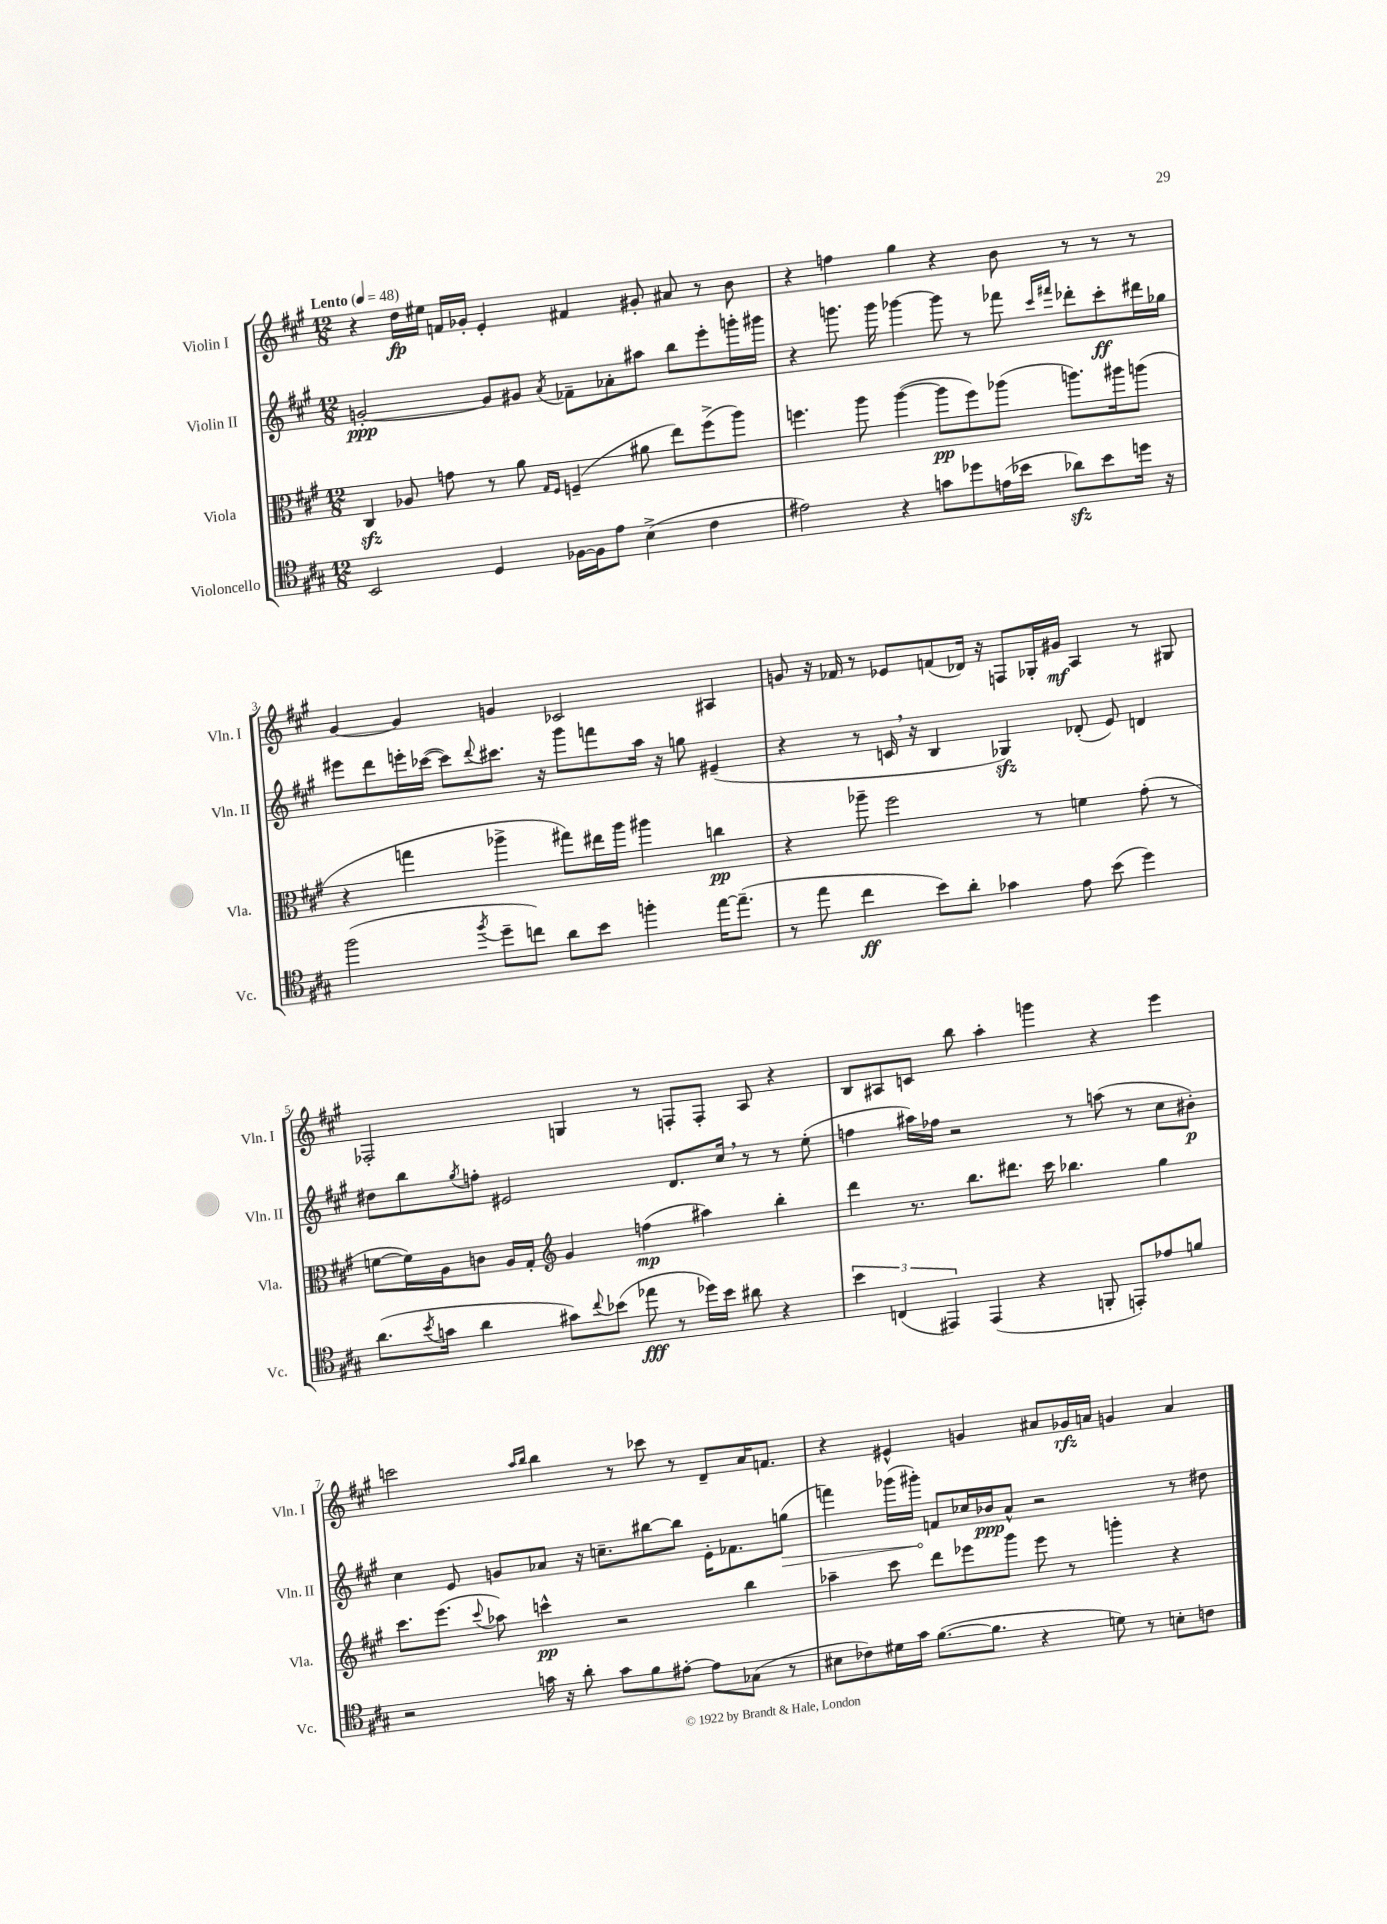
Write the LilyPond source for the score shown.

<<
\new StaffGroup <<
\new Staff = "s0" \with { instrumentName = "Violin I" shortInstrumentName = "Vln. I" } {
    \clef treble \key a \major \numericTimeSignature \time 12/8 \tempo "Lento" 4 = 48
    r4 d''16\fp eis''16 f'16 ges'16-. e'4-. fis'4 gis'8-. ais'8 r8 b'8 |
    r4 f''4 gis''4 r4 b'8 r8 r8 r8 |
    gis'4~ gis'4 g'4 ces'2 ais4 |
    g'8 r16 fes'16 r8 ees'8 f'8( des'16) r16 f8 ges16-. gis'16\mf a4 r8 gis8 |
    fes2-. g4 r8 f8-. f8-. a8 r4 |
    b8 ais8 c'8 b''8 a''4-. g'''4 r4 e'''4 |
    c'''2 \grace { a''16 b''16 } b''4 r8 ces'''8 r8 d'8-- a'16 f'8. |
    r4 eis'4-^ g'4 ais'8 ges'16\rfz a'16 g'4 a'4 \bar "|." |
}
\new Staff = "s1" \with { instrumentName = "Violin II" shortInstrumentName = "Vln. II" } {
    \clef treble \key a \major \numericTimeSignature \time 12/8
    g'2~-.\ppp g'8 gis'8 \acciaccatura { a'8 } fes'8-- aes'8-. ais''8 b''8 e'''8-. g'''16-. gis'''16 |
    r4 g'''8. g'''16 ges'''4~ ges'''8 r8 fes'''8 \grace { cis'''16 fis'''16 } des'''8-. cis'''8-.\ff dis'''16 ges''16 |
    eis'''8 d'''8 e'''16-. ces'''16~( ces'''8) \appoggiatura { d'''8 } cis'''8. r16 gis'''8 f'''8 a''16 r16 g''8 eis'4--( |
    r4 r8 c'16 \breathe r16 b4 ges4\sfz) des'8-.( e'8) d'4 |
    dis''8 b''8 \acciaccatura { gis''8 } f''8-. eis'2 d'8. cis''16 \breathe r8 r8 e''8-.( |
    f''4 ais''16) fes''16 r2 r8 a''8( r8 cis''8 bis'8-.\p) |
    cis''4 e'8 g'8 aes'8 r16 c''8.-- bis''8~ bis''8 e'16-. fes'8. \once \override Hairpin.circled-tip = ##t g''8\>( |
    f'''4) ges'''16( gis'''16-.\!) f'8 ces''16 bes'16\ppp a'8-^ r2 r8 dis''8 \bar "|." |
}
\new Staff = "s2" \with { instrumentName = "Viola" shortInstrumentName = "Vla." } {
    \clef alto \key a \major \numericTimeSignature \time 12/8
    cis4\sfz aes8 g'8 r8 a'8 \grace { gis16 fis16 } f4--( ais'8 e''8) fis''8->( a''8) |
    f''4. a''8 a''4~( a''8\pp f''8) aes''8( a''8.) ais''16 a''8( |
    r4 g''4 aes''4-> gis''8) eis''16 aes''16 ais''4 c''4\pp |
    r4 aes''8-- fis''2 r8 f'4 gis'8-.( r8 |
    f'8~ f'16) a16 c'8 a16 gis16-. \clef treble gis'4 f''4\mp( ais''4) b''4-. |
    d'''4 r8. b''8. dis'''8. cis'''16 bes''4. gis''4 |
    cis'''8. e'''8.( \appoggiatura { cis'''8 } aes''8) c'''4-^\pp r2 b''4 |
    aes''4-- cis'''8 d'''8 ees'''8 gis'''8 ees'''8 r8 g'''4-. r4 \bar "|." |
}
\new Staff = "s3" \with { instrumentName = "Violoncello" shortInstrumentName = "Vc." } {
    \clef tenor \key a \major \numericTimeSignature \time 12/8
    b,2 d4 fes16~ fes16 e'8 b4->( cis'4 |
    eis'2) r4 g'8 des''8 e'16( bes'16 aes'8\sfz) bes'8 d''16 r16 |
    fis''2( \acciaccatura { fis''8 } d''8-- c''8) a'8 b'8 f''4-. e''16~ e''8.--( |
    r8 e''8 cis''4\ff b'8) a'8-. ges'4 e'8 b'8( d''4) |
    a'8.( \acciaccatura { b'8 } g'16 a'4 gis'8) \appoggiatura { cis''8 } bes'8( ees''8\fff r8 des''16) bes'16 ais'8 r4 |
    \tuplet 3/2 { b'4 c4( eis,4) } eis,4( r4 f,8-. e,8-.) ees'8 f'8 |
    r2 g'16 r16 a'8-. g'8 fis'8 eis'8~-. eis'8 ges8( r8 |
    bis8 ces'8) dis'16 gis'16 fis'8.~( fis'8. r4 d'8) r8 b8-. c'8 \bar "|." |
}
>>
>>
